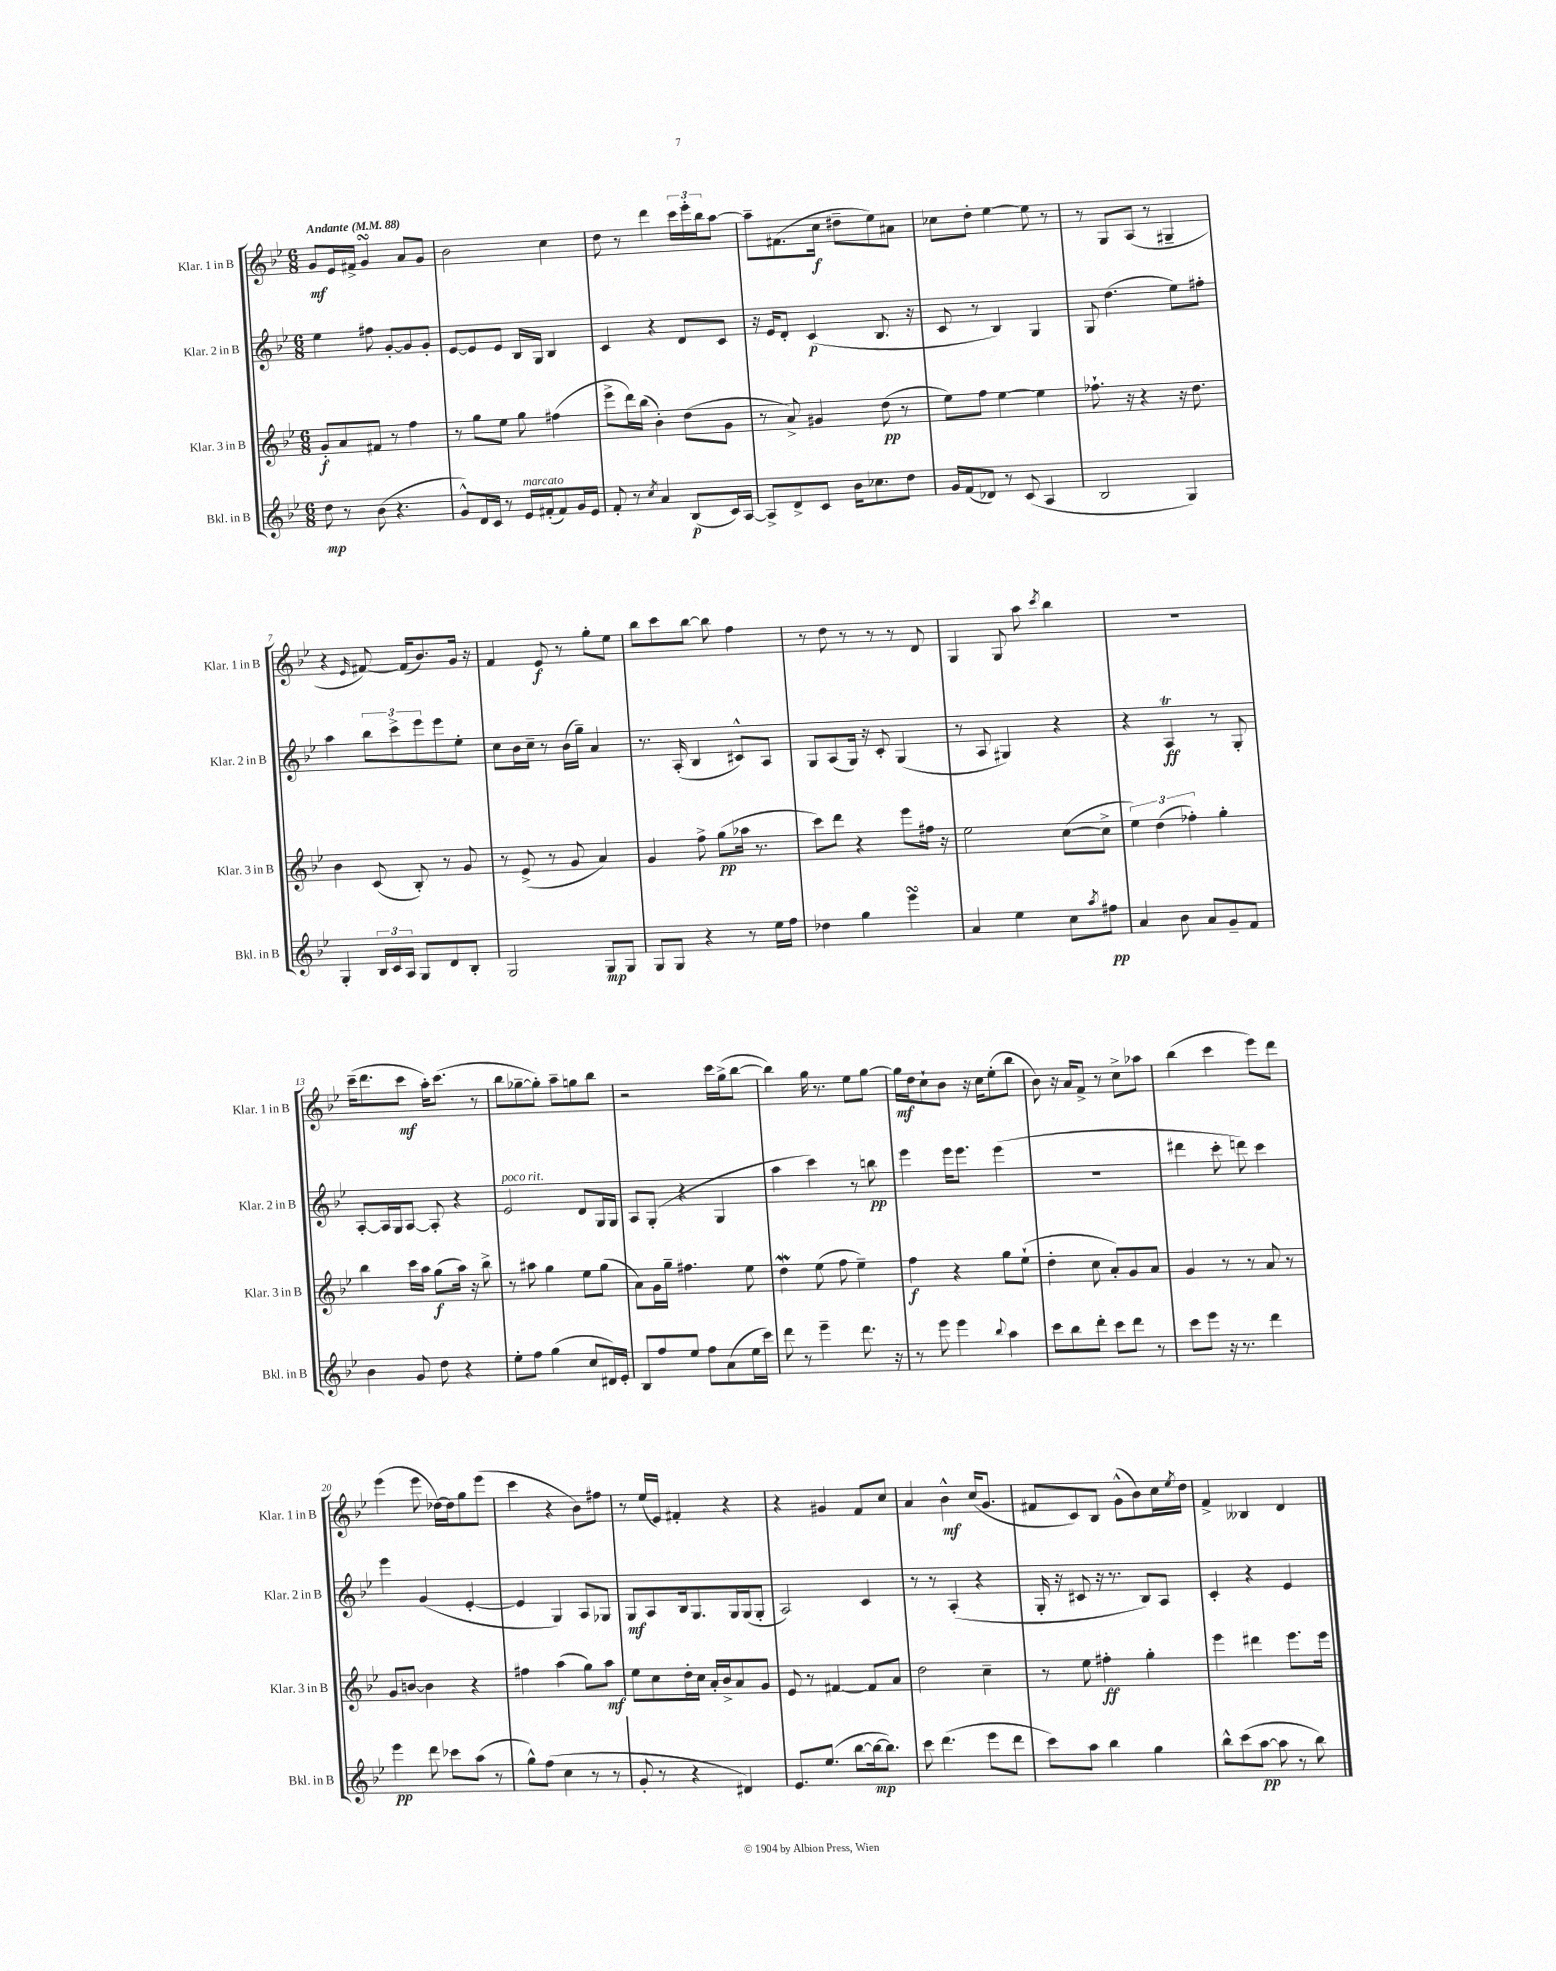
<<
\new StaffGroup <<
\new Staff = "s0" \with { instrumentName = "Klar. 1 in B" shortInstrumentName = "Klar. 1 in B" } {
    \clef treble \key bes \major \numericTimeSignature \time 6/8 \tempo "Andante" 4 = 88
    g'8\mf ees'16 fis'16-> g'4\turn a'8 g'8 |
    bes'2 c''4 |
    d''8 r8 d'''4 \tuplet 3/2 { c'''16 ees'''16-. bes''16 } a''8~ |
    a''8-- fis'8.( c''16\f dis''8-- ees''8) ais'8 |
    ces''8 d''8-. ees''4~ ees''8 r8 |
    r8 g8 a8( r8 gis4-- |
    r4 \grace { ees'16 } fis'8~) fis'16( bes'8.) g'16 r16 |
    f'4 ees'8\f r8 g''8-. ees''8 |
    bes''8 c'''8 bes''8~ bes''8 f''4 |
    r8 d''8 r8 r8 r8 d'8 |
    g4 g8 a''8 \acciaccatura { c'''8 } bes''4 |
    R2. |
    c'''16--( d'''8. c'''8\mf a''16-.) c'''8.( r8 |
    bes''8 ges''8~-- ges''8-.) a''8-- g''8 bes''8 |
    r2 c'''16 g''16->( bes''8~ |
    bes''4) g''16 r8. ees''8 g''8~ |
    g''16\mf d''16 c''8-! bes'8 r16 c''16 ees''8-.( bes''8 |
    bes'8) r16 a'16 f'8-> r8 c''8-> aes''8 |
    bes''4( c'''4 ees'''8) d'''8 |
    ees'''4( ees'''8 des''16~) des''16 g''8 ees'''8( |
    c'''4 r4 bes'8) fis''8 |
    r8 ees''16( ees'16) fis'4-. r4 |
    r4 gis'4 f'8 c''8 |
    a'4 bes'4-^\mf c''16( g'8. |
    fis'8 c'8) bes8 g'8-^( bes'8) c''16 \acciaccatura { ees''8 } d''16 |
    f'4-> beses4 d'4 \bar "|." |
}
\new Staff = "s1" \with { instrumentName = "Klar. 2 in B" shortInstrumentName = "Klar. 2 in B" } {
    \clef treble \key bes \major \numericTimeSignature \time 6/8
    ees''4 fis''8 g'8~-. g'8 g'8-. |
    ees'8~ ees'8 ees'8 bes16 g16 bes4 |
    c'4 r4 d'8 c'8 |
    r16 ees'16 d'8-. c'4\p( bes8. r16 |
    c'8 r8 bes4) g4 |
    g8 d''4.( ees''8) fis''8-. |
    a''4 \tuplet 3/2 { bes''8 c'''8-> ees'''8 } ees'''8 ees''8-. |
    c''8 bes'16 c''16-- r8 bes'16( g''16--) a'4 |
    r8. a16-.( bes4 cis'8-^) a8 |
    g8 a8( g16) r16 c'8-. g4( |
    r8 a8 gis4) r4 |
    r4 a4\trill\ff r8 g8-. |
    a8~-. a16 g16 a8~ a8-. r4 |
    ees'2^\markup { \italic "poco rit." } d'8 g16 g16 |
    a8 g8-.( r4 g4 |
    a''4 c'''4) r8 b''8\pp |
    ees'''4 ees'''16 ees'''8. ees'''4( |
    R2. |
    dis'''4 c'''8-. d'''8) c'''4 |
    ees'''4 g'4( ees'4~-. |
    ees'4 g4) a8 ges8 |
    g8\mf a8 bes16 g8. g16 g16( g8-. |
    a2) c'4 |
    r8 r8 a4-.( r4 |
    g16-. r16 cis'8 r16 r8. bes8) a8 |
    c'4-. r4 ees'4 \bar "|." |
}
\new Staff = "s2" \with { instrumentName = "Klar. 3 in B" shortInstrumentName = "Klar. 3 in B" } {
    \clef treble \key bes \major \numericTimeSignature \time 6/8
    g'8-.\f a'8 fis'8 r8 f''4 |
    r8 g''8 ees''8 g''8 fis''4( |
    ees'''8-> d'''16) bes''16( bes'4-.) d''8( g'8 |
    r8 a'8->) gis'4 d''8\pp( r8 |
    ees''8) f''8 ees''4~ ees''4 |
    fes''8.-! r16 r4 r16 d''8. |
    bes'4 c'8( bes8-.) r8 g'8 |
    r8 ees'8->( r8 g'8 a'4) |
    g'4 f''8-> g''8\pp( aes''16 r8. |
    c'''8) d'''8 r4 ees'''8 fis''16 r16 |
    ees''2 c''8~( c''8-> |
    \tuplet 3/2 { ees''4) d''4( fes''4-.) } g''4-. |
    bes''4 c'''16 a''16 g''8\f( a''16) r16 bes''8-> |
    r8 ais''8 g''4 ees''8 g''8( |
    a'8) g'16 g''16-- fis''4. ees''8 |
    d''4\mordent ees''8( f''8 ees''4--) |
    f''4\f r4 g''8 ees''8-!( |
    d''4-. c''8 a'8-.) g'8 a'8 |
    g'4 r8 r8 a'8 r8 |
    g'8 b'8~ b'4 r4 |
    fis''4 a''4( g''8) a''8\mf |
    ees''8 c''8 d''16-. c''16 a'16-. bes'16-> a'8 g'8 |
    ees'8 r8 fis'4~ fis'8 a'8 |
    d''2 c''4-- |
    r8 ees''8 fis''4-.\ff g''4-. |
    ees'''4 dis'''4 ees'''8. ees'''16 \bar "|." |
}
\new Staff = "s3" \with { instrumentName = "Bkl. in B" shortInstrumentName = "Bkl. in B" } {
    \clef treble \key bes \major \numericTimeSignature \time 6/8
    d''8\mp r8 bes'8( r4. |
    g'8-^) d'16 c'16 r8 ees'16^\markup { \italic "marcato" } fis'16-.( fis'8) g'16 ees'16 |
    f'8-. r8 \acciaccatura { c''8 } a'4 bes8\p( c'16) a16~ |
    a8-> d'8-> c'8 bes'16 ces''8. d''8 |
    g'16 f'16( des'8) r8 c'8( a4 |
    bes2 g4) |
    g4-. \tuplet 3/2 { bes16 c'16 a16 } g8 d'8 bes8-. |
    g2 g8\mp g8 |
    g8 g8 r4 r8 ees''16 f''16 |
    des''4 g''4 ees'''4\turn |
    a'4 ees''4 c''8 \acciaccatura { a''8 } fis''8\pp |
    a'4 bes'8 a'8 g'8-- f'8 |
    bes'4 g'8 d''8 r4 |
    ees''8-. f''8 g''4( c''8 dis'16) ees'16-. |
    bes8 f''8 ees''8 f''8 a'8( ees''16 c'''16) |
    d'''8 r8 ees'''4-- d'''8. r16 |
    r8 ees'''8 ees'''4 \appoggiatura { bes''8 } a''4 |
    c'''8 bes''8 d'''8-. c'''8 d'''8 r8 |
    c'''8 ees'''8 r16 r8. d'''4 |
    ees'''4\pp d'''8 ces'''8 a''8( r8 |
    g''8-^) f''8( c''4 r8 r8 |
    g'8-. r8 r4 dis'4) |
    ees'8. ees''8.( bes''8~ bes''16~\mp bes''8.) |
    c'''8 d'''4.( ees'''8 d'''8 |
    c'''8) a''8 bes''4 g''4 |
    bes''8-^ c'''8( a''8~\pp a''8 r8 bes''8) \bar "|." |
}
>>
>>
